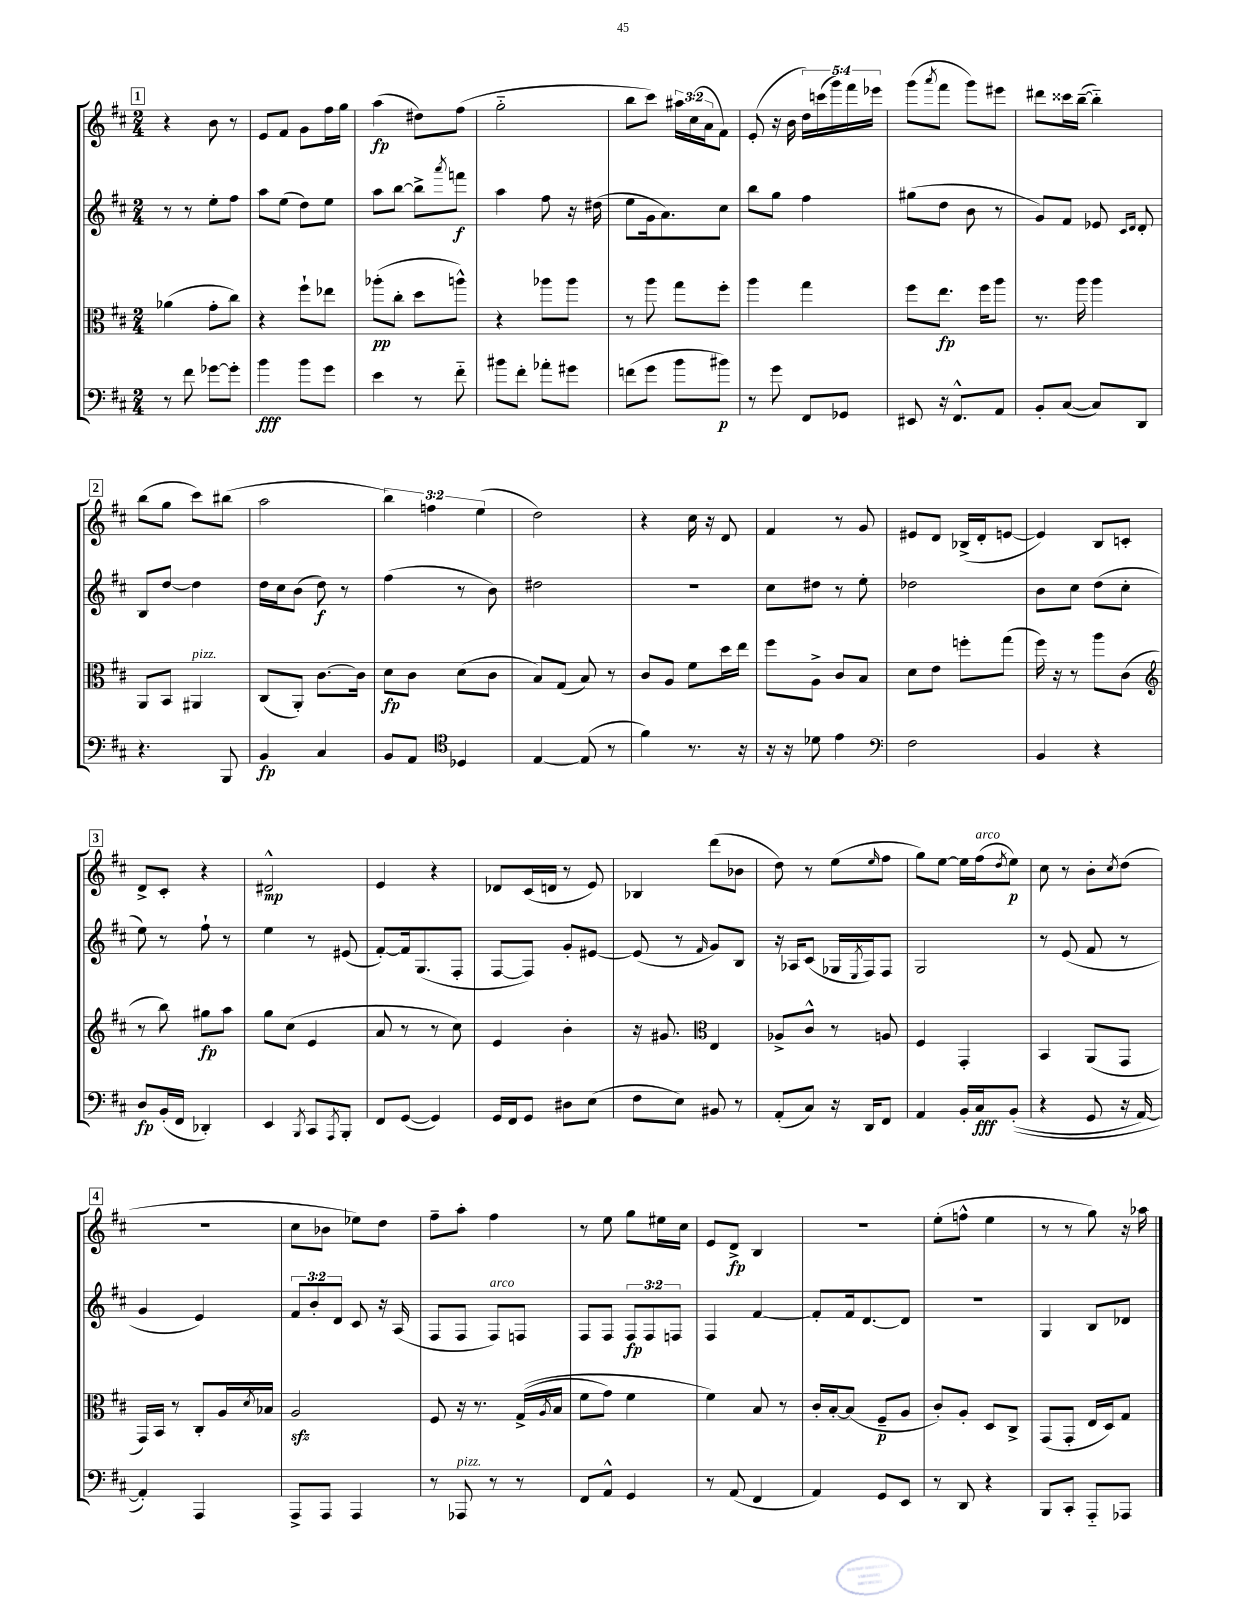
<<
\new StaffGroup <<
\new Staff = "s0" {
    \clef treble \key d \major \numericTimeSignature \time 2/4 \override Staff.TupletNumber.text = #tuplet-number::calc-fraction-text
    \mark \markup { \box "1" } r4 b'8 r8 |
    e'8 fis'8 g'8 fis''16 g''16 |
    a''4\fp( dis''8) fis''8( |
    g''2-_ |
    b''8 cis'''8) \tuplet 3/2 { ais''16 cis''16( a'16 } fis'8) |
    e'8-.( r16 b'16 \tuplet 5/4 { d''16) c'''16( g'''16) fis'''16 ees'''16 } |
    g'''8( \acciaccatura { a'''8 } fis'''8 g'''8) eis'''8 |
    dis'''8 cisis'''16 b''16~--( b''4-_) |
    \mark \markup { \box "2" } b''8( g''8 cis'''8) bis''8( |
    a''2 |
    \tuplet 3/2 { b''4) f''4 e''4( } |
    d''2) |
    r4 cis''16 r16 d'8 |
    fis'4 r8 g'8 |
    eis'8 d'8 bes16->( d'16-. e'8~ |
    e'4) b8 c'8-. |
    \mark \markup { \box "3" } d'8-> cis'8-. r4 |
    dis'2-^\mp |
    e'4 r4 |
    des'8 cis'16( d'16 r8 e'8) |
    bes4 d'''8( bes'8 |
    d''8) r8 e''8( \grace { e''16 } fis''8 |
    g''8) e''8~ e''16 fis''16^\markup { \italic "arco" }( \acciaccatura { d''8 } e''8\p) |
    cis''8 r8 b'8-. \acciaccatura { cis''8 } d''8( |
    \mark \markup { \box "4" } r2 |
    cis''8 bes'8 ees''8) d''8 |
    fis''8-- a''8-. fis''4 |
    r8 e''8 g''8 eis''16 cis''16 |
    e'8 d'8->\fp b4 |
    R2 |
    e''8-.( f''8-^ e''4 |
    r8 r8 g''8) r16 aes''16 \bar "|." |
}
\new Staff = "s1" {
    \clef treble \key d \major \numericTimeSignature \time 2/4 \override Staff.TupletNumber.text = #tuplet-number::calc-fraction-text
    \mark \markup { \box "1" } r8 r8 e''8-. fis''8 |
    a''8 e''8( d''8) e''8 |
    a''8 b''8~ b''8-> \acciaccatura { a'''8 } f'''8\f |
    a''4 fis''8 r16 dis''16( |
    e''8 g'16 a'8.) cis''8 |
    b''8 g''8 fis''4 |
    gis''8( d''8 b'8 r8 |
    g'8) fis'8 ees'8 \grace { cis'16 d'16 } d'8-. |
    \mark \markup { \box "2" } b8 d''8~ d''4 |
    d''16 cis''16 b'8( d''8\f) r8 |
    fis''4( r8 b'8) |
    dis''2 |
    R2 |
    cis''8 dis''8 r8 e''8-. |
    des''2 |
    b'8 cis''8 d''8( cis''8-. |
    \mark \markup { \box "3" } e''8) r8 fis''8-! r8 |
    e''4 r8 eis'8( |
    fis'8~-.) fis'16 g8.( fis8-. |
    fis8~ fis8) g'8-. eis'8~ |
    eis'8( r8 \grace { fis'16 } g'8) b8 |
    r16 aes16 cis'8( ges16 \acciaccatura { e8 } fis16) fis8 |
    g2 |
    r8 e'8( fis'8 r8 |
    \mark \markup { \box "4" } g'4 e'4) |
    \tuplet 3/2 { fis'8 b'8-. d'8 } cis'8 r16 a16( |
    fis8 fis8 fis8^\markup { \italic "arco" }) f8 |
    fis8 fis8 \tuplet 3/2 { fis8\fp fis8 f8 } |
    fis4 fis'4~ |
    fis'8-. fis'16 d'8.~ d'8 |
    r2 |
    g4 b8 des'8 \bar "|." |
}
\new Staff = "s2" {
    \clef alto \key d \major \numericTimeSignature \time 2/4
    \mark \markup { \box "1" } aes'4( g'8-. cis''8) |
    r4 fis''8-! ees''8 |
    aes''8-.\pp( cis''8-. d''8 a''8-^) |
    r4 aes''8 aes''8 |
    r8 a''8 g''8 fis''8-. |
    a''4 g''4 |
    fis''8 e''8.\fp fis''16 a''8 |
    r8. a''16 a''4 |
    \mark \markup { \box "2" } a,8 b,8 ais,4^\markup { \italic "pizz." } |
    cis8( a,8-.) cis'8.~ cis'16 |
    d'8\fp cis'8 d'8( cis'8 |
    b8) g8( b8) r8 |
    cis'8 a8 fis'8 d''16 e''16 |
    fis''8 a8-> cis'8 b8 |
    d'8 e'8 f''8-. g''8( |
    fis''16) r16 r8 a''8 cis'8( |
    \mark \markup { \box "3" } \clef treble r8 b''8) gis''8\fp a''8 |
    g''8 cis''8( e'4 |
    a'8 r8 r8 cis''8) |
    e'4 b'4-. |
    r16 gis'8. \clef alto e4 |
    aes8-> cis'8-^ r8 a8 |
    fis4 g,4-. |
    b,4 a,8( g,8 |
    \mark \markup { \box "4" } g,16) b,16 r8 cis8-. a16 \acciaccatura { d'8 } bes16 |
    a2\sfz |
    fis8 r16 r8. g16->(\( \acciaccatura { a8 } b16 |
    fis'8 g'8) fis'4 |
    fis'4\) b8 r8 |
    cis'16-. b16~-. b8( fis8--\p a8 |
    cis'8-.) a8-. d8 cis8-> |
    g,8( g,8-. e16 d16) g8 \bar "|." |
}
\new Staff = "s3" {
    \clef bass \key d \major \numericTimeSignature \time 2/4
    \mark \markup { \box "1" } r8 fis'8 ges'8~ ges'8-. |
    b'4\fff b'8 g'8 |
    e'4 r8 fis'8-_ |
    bis'8 fis'8-. aes'8-. gis'8 |
    f'8( g'8 b'8 bis'8\p) |
    r8 g'8 fis,8 ges,8 |
    eis,8 r16 fis,8.-^ a,8 |
    b,8-. cis8~( cis8) d,8 |
    \mark \markup { \box "2" } r4. b,,8 |
    b,4\fp cis4 |
    b,8 a,8 \clef tenor des4 |
    e4~ e8( r8 |
    fis'4) r8. r16 |
    r16 r16 des'8 e'4 |
    \clef bass fis2 |
    b,4 r4 |
    \mark \markup { \box "3" } d8\fp b,16-.( fis,16 des,4-.) |
    e,4 \acciaccatura { b,,8 } cis,8 \acciaccatura { a,,8 } b,,8-. |
    fis,8 g,8~( g,4) |
    g,16 fis,16 g,8 dis8 e8( |
    fis8 e8) bis,8 r8 |
    a,8-.( cis8) r16 d,16 fis,8 |
    a,4 b,16-. cis16\fff b,8-.(\( |
    r4 g,8 r16 a,16~) |
    \mark \markup { \box "4" } a,4-.\) a,,4 |
    a,,8-> a,,8 a,,4 |
    r8 aes,,8^\markup { \italic "pizz." } r8 r8 |
    fis,8 a,8-^ g,4 |
    r8 a,8( fis,4 |
    a,4) g,8 e,8 |
    r8 d,8 r4 |
    b,,8 cis,8-. a,,8-_ aes,,8 \bar "|." |
}
>>
>>
